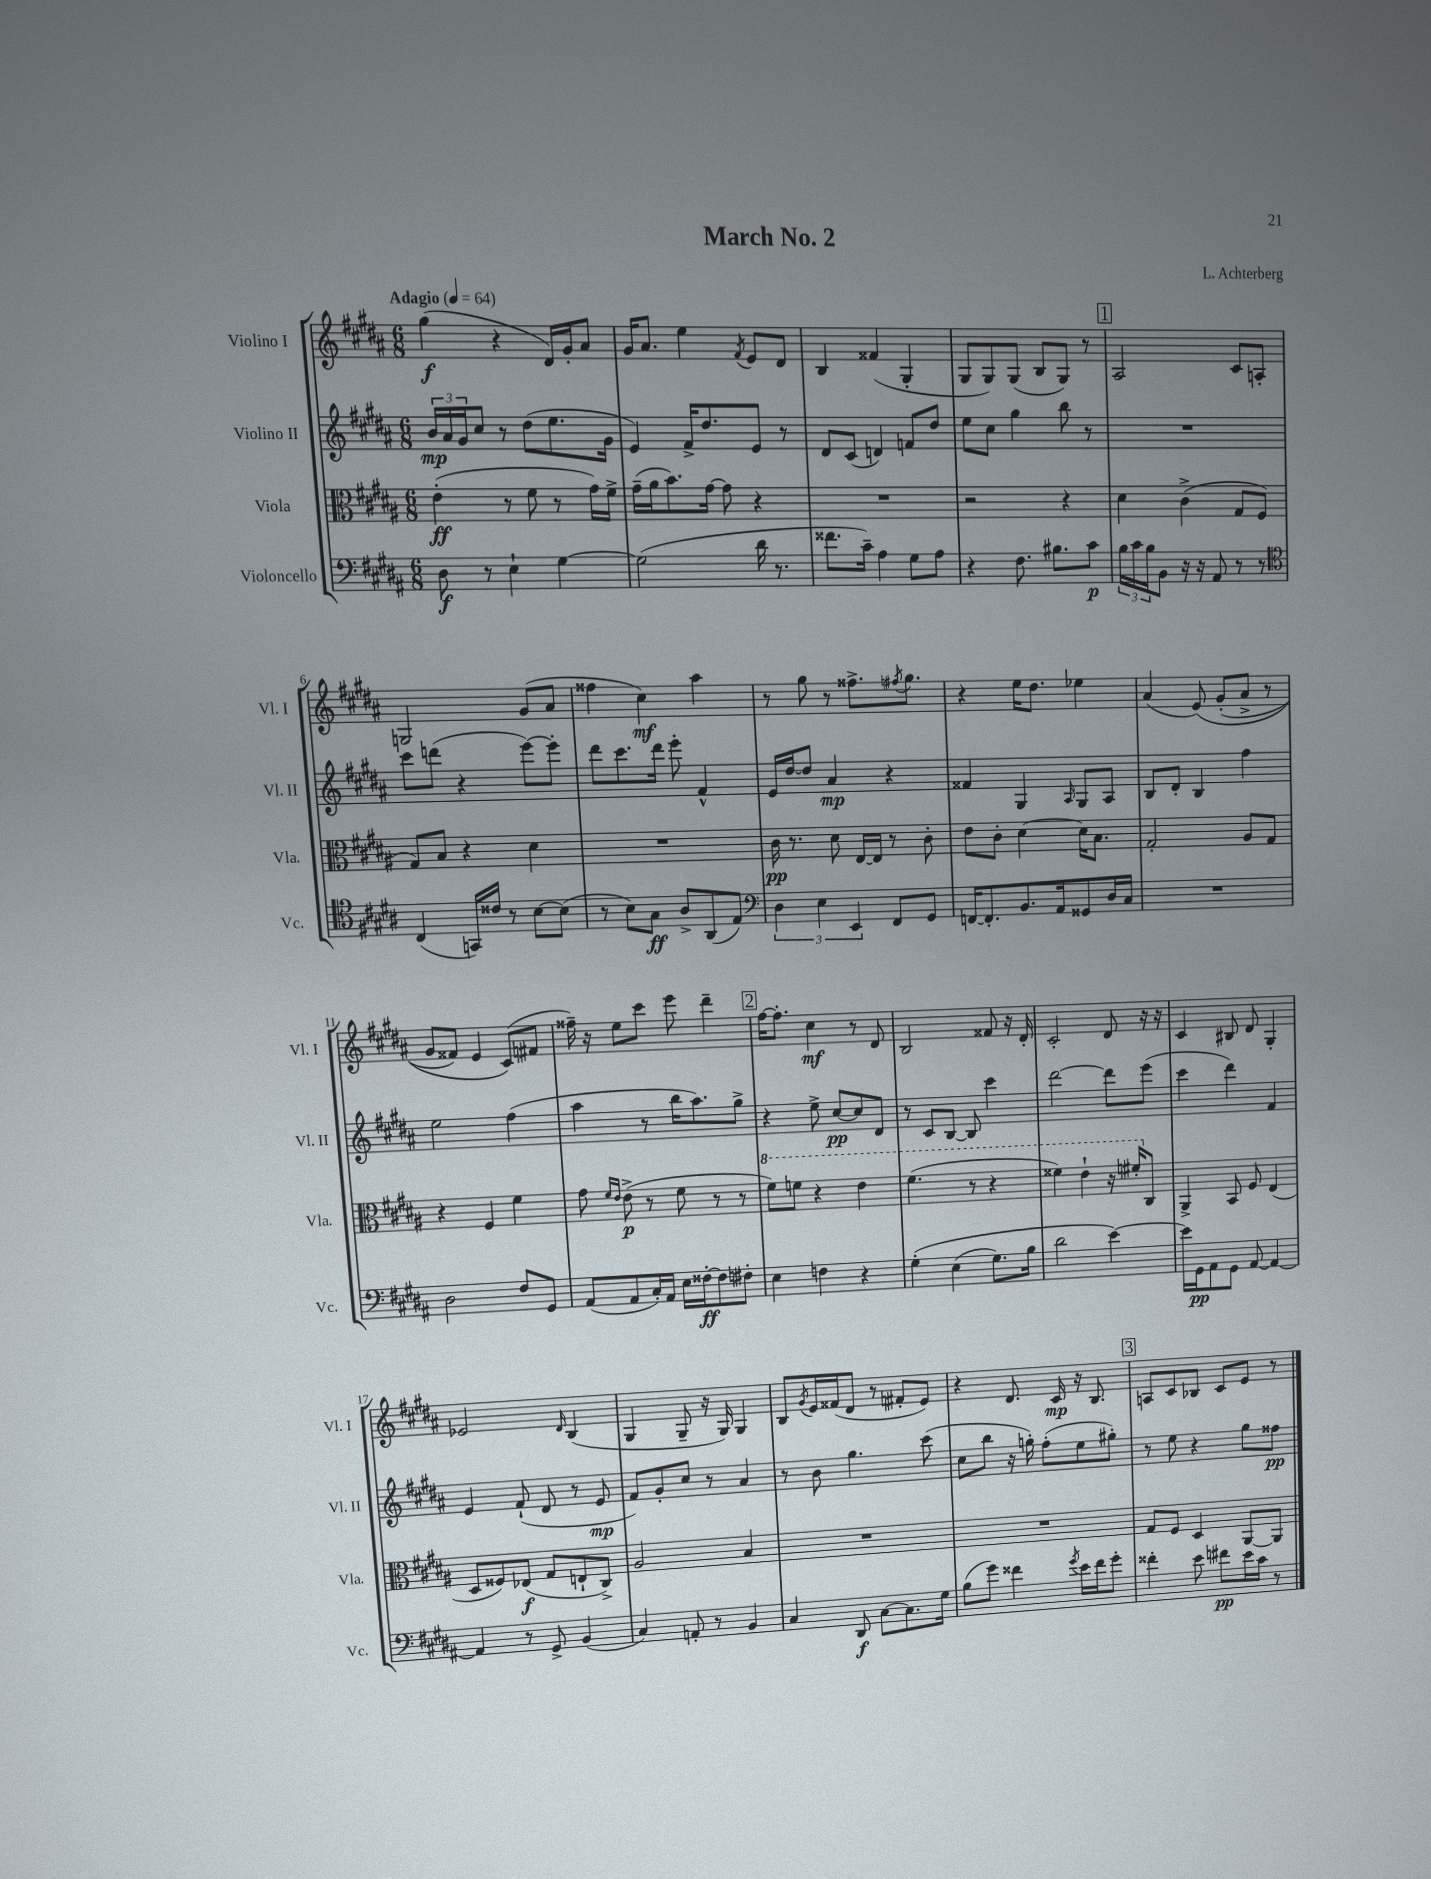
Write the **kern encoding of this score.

**kern	**dynam	**kern	**dynam	**kern	**dynam	**kern	**dynam
*part4	*part4	*part3	*part3	*part2	*part2	*part1	*part1
*staff4	*staff4	*staff3	*staff3	*staff2	*staff2	*staff1	*staff1
*I"Violoncello	*	*I"Viola	*	*I"Violino II	*	*I"Violino I	*
*I'Vc.	*	*I'Vla.	*	*I'Vl. II	*	*I'Vl. I	*
*clefF4	*	*clefC3	*	*clefG2	*	*clefG2	*
*k[f#c#g#d#a#]	*	*k[f#c#g#d#a#]	*	*k[f#c#g#d#a#]	*	*k[f#c#g#d#a#]	*
*M6/8	*	*M6/8	*	*M6/8	*	*M6/8	*
*MM64	*	*MM64	*	*MM64	*	*MM64	*
=1	=1	=1	=1	=1	=1	=1	=1
!	!	!	!	!	!	!LO:TX:a:B:t=Adagio	!
8D#\	f	(4e'\	ff	24b/LL	mp	(4gg#\	f
.	.	.	.	24a#/	.	.	.
.	.	.	.	24g#/J	.	.	.
8r	.	.	.	8cc#/J	.	.	.
4E`\	.	8r	.	8r	.	4r	.
.	.	8f#\	.	(8dd#\L	.	.	.
[4G#\	.	8r	.	8.ee\	.	16d#/LL)	.
.	.	.	.	.	.	16g#'/J	.
.	.	16g#\LL)	.	.	.	8a#/J	.
.	.	16f#^\JJ	.	16g#\Jk	.	.	.
=2	=2	=2	=2	=2	=2	=2	=2
(2G#\]	.	(16g#~\LL	.	4e/)	.	16g#/KL	.
.	.	16a#\J	.	.	.	8.a#/J	.
.	.	8.b\)	.	.	.	.	.
.	.	.	.	16f#^/KL	.	4ee\	.
.	.	[16g#\Jk	.	8.dd#/	.	.	.
.	.	8g#\]	.	.	.	.	.
.	.	.	.	.	.	8qf#/	.
16d#\	.	4r	.	8e/J	.	8e/L	.
8.r	.	.	.	.	.	.	.
.	.	.	.	8r	.	8d#/J	.
=3	=3	=3	=3	=3	=3	=3	=3
8.f##X\L	.	2.r	.	8d#/L	.	4B/	.
.	.	.	.	(8c#/J	.	.	.
16c#~\Jk)	.	.	.	.	.	.	.
4A#\	.	.	.	4dn/)	.	(4f##X/	.
8G#\L	.	.	.	8fn/L	.	4G#'/	.
8A#\J	.	.	.	8dd#/J	.	.	.
=4	=4	=4	=4	=4	=4	=4	=4
4r	.	2r	.	8ee\L	.	8G#/L	.
.	.	.	.	8cc#\J	.	8G#/)	.
8.F#\	.	.	.	4gg#\	.	(8G#/J	.
.	.	.	.	.	.	8B/L	.
8.B#X\L	.	.	.	.	.	.	.
.	.	4r	.	8bb\	.	8G#/J)	.
8c#\J	p	.	.	8r	.	8r	.
!!LO:REH:place=s1:t=1
=5	=5	=5	=5	=5	=5	=5	=5
24B\LL	.	4d#\	.	2.r	.	2A#/	.
24c#\	.	.	.	.	.	.	.
24B\J	.	.	.	.	.	.	.
8BB\J	.	.	.	.	.	.	.
16r	.	(4c#^\	.	.	.	.	.
16r	.	.	.	.	.	.	.
8AA#/	.	.	.	.	.	.	.
8r	.	8G#/L	.	.	.	8c#/L	.
8r	.	8F#/J	.	.	.	8An'/J	.
!!LO:LB:g=z
=6	=6	=6	=6	=6	=6	=6	=6
*clefC4	*	*	*	*	*	*	*
(4C#/	.	8G#/L)	.	8ccc#\L	.	2Gn/	.
.	.	8B/J	.	(8dddn\J	.	.	.
16GGn/LL)	.	4r	.	4r	.	.	.
16c##X/JJ	.	.	.	.	.	.	.
8r	.	.	.	.	.	.	.
[8B\L	.	4d#\	.	[8eee\L)	.	(8g#/L	.
(8B\J]	.	.	.	8eee'\J]	.	8a#/J	.
=7	=7	=7	=7	=7	=7	=7	=7
8r	.	2.r	.	8ddd#\L	.	4ff##X\	.
8B\L)	.	.	.	8.ccc#\	.	.	.
8G#\J	ff	.	.	.	.	4cc#\)	mf
.	.	.	.	16ddd#\Jk	.	.	.
8A#^/L	.	.	.	8eee'\	.	.	.
(8AA#/	.	.	.	4f#^^/	.	4aa#\	.
8E/J)	.	.	.	.	.	.	.
=8	=8	=8	=8	=8	=8	=8	=8
*clefF4	*	*	*	*	*	*	*
6D#\	.	16c#\	pp	16e/LL	.	8r	.
.	.	8.r	.	[16dd#/J	.	.	.
.	.	.	.	8dd#/J]	.	8gg#\	.
6E\	.	.	.	.	.	.	.
.	.	8d#\	.	4a#/	mp	8r	.
6EE/	.	.	.	.	.	.	.
.	.	[16E/LL	.	.	.	8.ff##X^\L	.
.	.	16E/JJ]	.	.	.	.	.
8FF#/L	.	8r	.	4r	.	.	.
.	.	.	.	.	.	8qff#X/	.
.	.	.	.	.	.	8.gg#\J	.
8GG#/J	.	8c#'\	.	.	.	.	.
=9	=9	=9	=9	=9	=9	=9	=9
[16FFn/KL	.	8e\L	.	4f##X/	.	4r	.
8.FF'/]	.	.	.	.	.	.	.
.	.	8c#'\J	.	.	.	.	.
8.BB/	.	[4d#\	.	4G#/	.	16ee\KL	.
.	.	.	.	.	.	8.dd#\J	.
16AA#/k	.	.	.	.	.	.	.
.	.	.	.	16qqA#/	.	.	.
8GG##X/	.	16d#\KL]	.	8G#/L	.	4ee-X\	.
.	.	8.B\J	.	.	.	.	.
16D#/L	.	.	.	8A#/J	.	.	.
16C#/JJ	.	.	.	.	.	.	.
=10	=10	=10	=10	=10	=10	=10	=10
2.r	.	2G#'/	.	8B/L	.	(4a#/	.
.	.	.	.	8d#'/J	.	.	.
.	.	.	.	4B/	.	(8e/)	.
.	.	.	.	.	.	(8g#'/L	.
.	.	8A#/L	.	4ff#\	.	8a#^/J	.
.	.	8G#/J	.	.	.	8r	.
!!LO:LB:g=z
=11	=11	=11	=11	=11	=11	=11	=11
2D#\	.	4r	.	2ee\	.	8g#/L	.
.	.	.	.	.	.	8f##X/J)	.
.	.	4F#/	.	.	.	4e/	.
8F#/L	.	4f#\	.	(4ff#\	.	(8c#/L)	.
8GG#/J	.	.	.	.	.	8f#X/J	.
=12	=12	=12	=12	=12	=12	=12	=12
(8AA#/L	.	8g#\	.	4aa#\	.	16ff##X~\)	.
.	.	.	.	.	.	16r	.
.	.	16qqf#/LL	.	.	.	.	.
.	.	16qqe/JJ	.	.	.	.	.
8AA#/	.	(8e^\	p	.	.	8ee\L	.
16C#'/L)	.	8r	.	8r	.	8ccc#\J	.
16AA#/JJ	.	.	.	.	.	.	.
16E\LL	.	8f#\	.	16bb\KL	.	8eee\	.
[16F##X'\J	ff	.	.	8.aa#\)	.	.	.
8F##\]	.	8r	.	.	.	4ddd#~\	.
8F#X'\J	.	8r	.	8gg#^\J	.	.	.
!!LO:REH:place=s1:t=2
=13	=13	=13	=13	=13	=13	=13	=13
*	*	*8va	*	*	*	*	*
4E\	.	8ff#\L)	.	4r	.	[16ff#\KL	.
.	.	.	.	.	.	8.ff#'\J]	.
.	.	8ffn\J	.	.	.	.	.
4Fn\	.	4r	.	8ee^\	.	4cc#\	mf
.	.	.	.	[8cc#/L	pp	.	.
4r	.	4ee\	.	8cc#/]	.	8r	.
.	.	.	.	8d#/J	.	8d#/	.
=14	=14	=14	=14	=14	=14	=14	=14
(4G#'\	.	(4.ff#\	.	8r	.	2B/	.
.	.	.	.	8c#/L	.	.	.
(4E\	.	.	.	[8B/J	.	.	.
.	.	8r	.	8B/]	.	.	.
8.G#\L)	.	4r	.	4ccc#\	.	8f##X/	.
.	.	.	.	.	.	16r	.
16B\Jk	.	.	.	.	.	16d#'/	.
=15	=15	=15	=15	=15	=15	=15	=15
2d#\	.	4ff##X\)	.	[2ddd#\	.	2c#'/	.
.	.	4ee`\	.	.	.	.	.
[4e\)	.	16r	.	8ddd#\L]	.	8d#/	.
.	.	16ff#X'/KL	.	.	.	.	.
*	*	*X8va	*	*	*	*	*
.	.	8C#/J	.	(8eee\J	.	16r	.
.	.	.	.	.	.	16r	.
=16	=16	=16	=16	=16	=16	=16	=16
16e\LL]	.	4AA#^/	.	4ccc#\	.	4c#/	.
16GG#\J	pp	.	.	.	.	.	.
8AA#\	.	.	.	.	.	.	.
8GG#\J	.	8BB/	.	4ddd#\)	.	8B#X/	.
[8AA#/	.	8F#/	.	.	.	8d#/	.
4AA#/_	.	(4E/	.	4f#/	.	4G#'/	.
!!LO:LB:g=z
=17	=17	=17	=17	=17	=17	=17	=17
4AA#/]	.	8D#/L	.	4e/	.	2e-X/	.
.	.	8F##X/)	.	.	.	.	.
8r	.	(8E-X/J	f	(8f#`/	.	.	.
8GG#^/	.	8G#/L	.	8d#/	.	.	.
.	.	.	.	.	.	16qqd#/	.
(4BB/	.	8En`/	.	8r	.	(4B/	.
.	.	8C#^/J)	.	8e/	mp	.	.
=18	=18	=18	=18	=18	=18	=18	=18
4C#/)	.	2A#/	.	8f#/L)	.	4G#/	.
.	.	.	.	8g#'/	.	.	.
8AAn'/	.	.	.	8cc#/J	.	8G#~/	.
8r	.	.	.	8r	.	16r	.
.	.	.	.	.	.	16G#/)	.
4BB/	.	4B/	.	4a#/	.	4G#/	.
=19	=19	=19	=19	=19	=19	=19	=19
4C#/	.	2.r	.	8r	.	8B/L	.
.	.	.	.	.	.	8qg#/	.
.	.	.	.	8b\	.	16e/L	.
.	.	.	.	.	.	(16f##X/J	.
8DD#/	f	.	.	4.gg#\	.	8d#/J	.
[8C#\L	.	.	.	.	.	8r	.
8.C#\]	.	.	.	.	.	8f#X'/L	.
.	.	.	.	(8ccc#\	.	8e/J)	.
16G#\Jk	.	.	.	.	.	.	.
=20	=20	=20	=20	=20	=20	=20	=20
(8B\L	.	2.r	.	8cc#\L	.	4r	.
8g#\J)	.	.	.	8bb\J	.	.	.
4f##X\	.	.	.	16r	.	8.d#/	.
.	.	.	.	16ggn'\)	.	.	.
.	.	.	.	(8ff#'\L	.	.	.
.	.	.	.	.	.	16c#/	mp
8qg#/	.	.	.	.	.	.	.
16e\LL	.	.	.	8ee\	.	16r	.
16f##\J	.	.	.	.	.	8.B/	.
8g#'\J	.	.	.	8gg#X'\J)	.	.	.
!!LO:REH:place=s1:t=3
=21	=21	=21	=21	=21	=21	=21	=21
4f##X'\	.	8G#/L	.	8r	.	8An/L	.
.	.	8F#/J	.	8ee\	.	8c#/	.
8e\	.	4D#/	.	4r	.	8B-X/J	.
8f#X\L	pp	.	.	.	.	8c#/L	.
16e\L	.	[8AA#/L	.	8gg#\L	.	8e/J	.
16c#\JJ	.	.	.	.	.	.	.
8r	.	8AA#/J]	.	8ff##X\J	pp	8r	.
==	==	==	==	==	==	==	==
*-	*-	*-	*-	*-	*-	*-	*-
